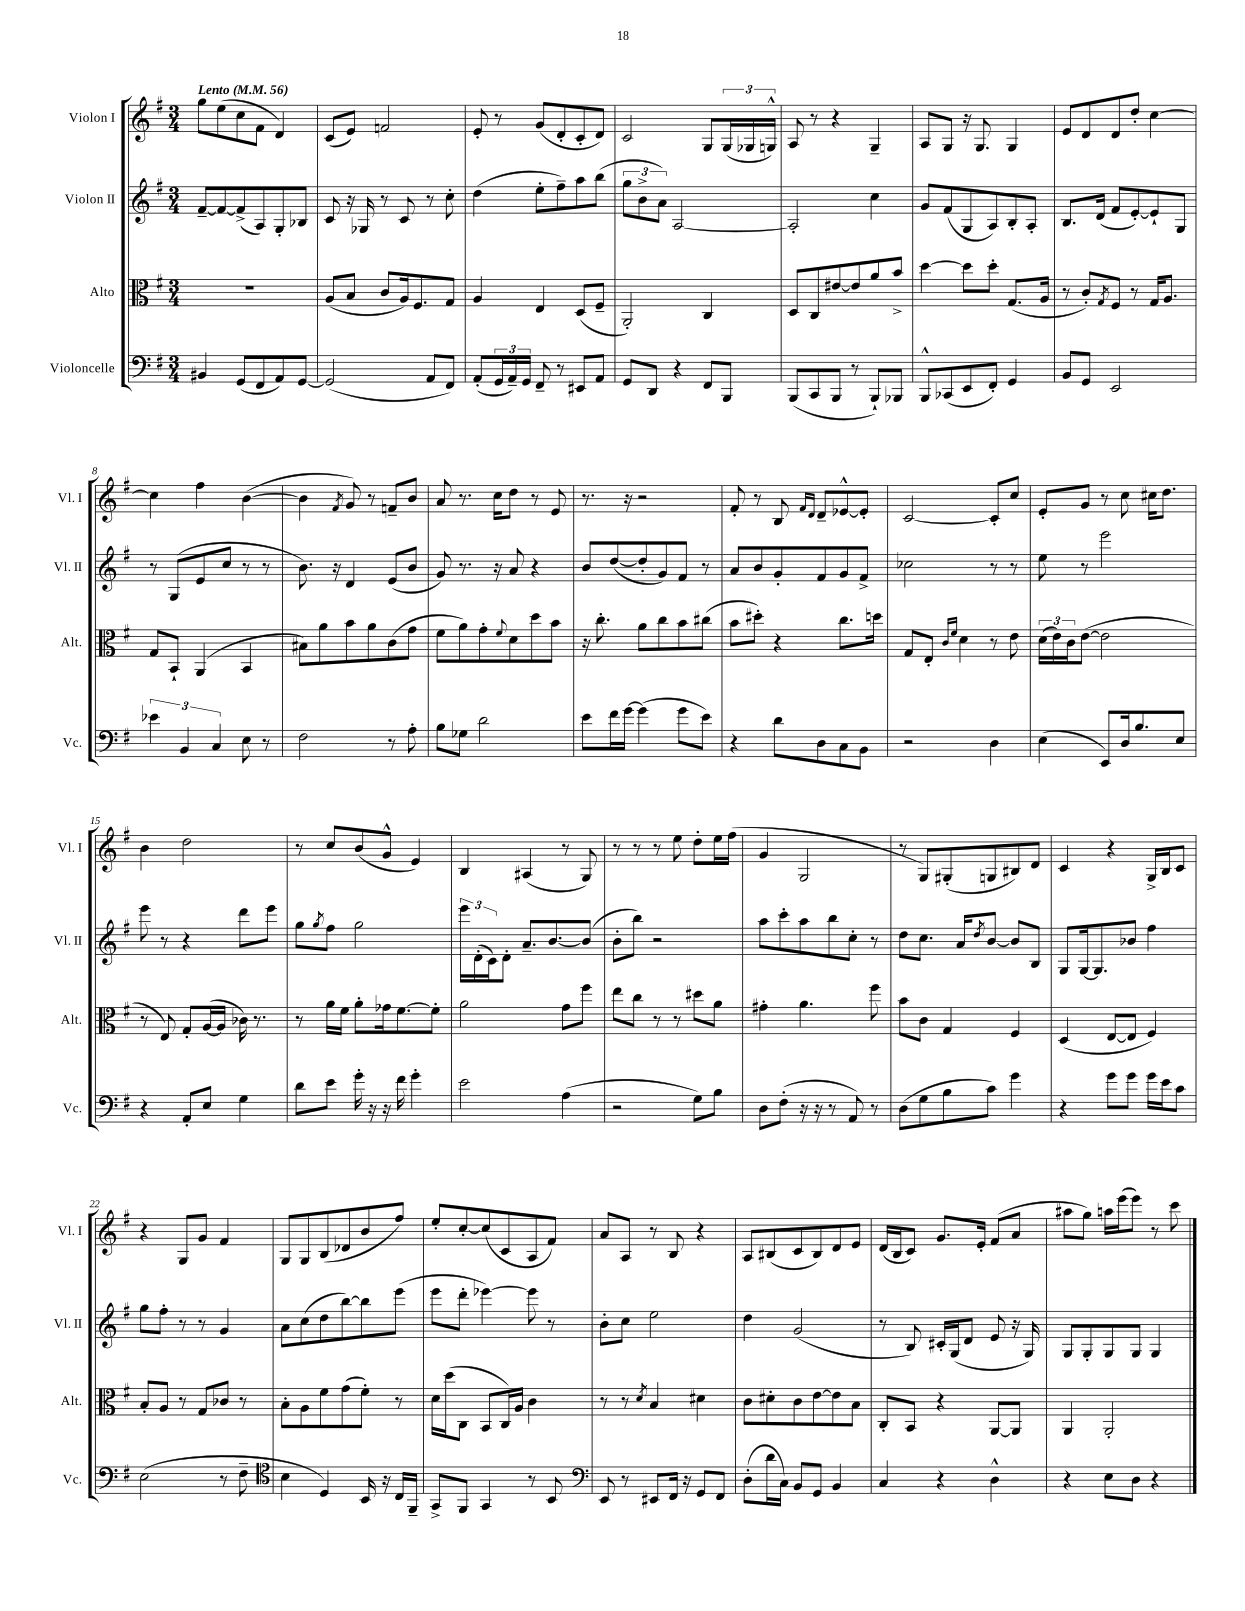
<<
\new StaffGroup <<
\new Staff = "s0" \with { instrumentName = "Violon I" shortInstrumentName = "Vl. I" } {
    \clef treble \key g \major \numericTimeSignature \time 3/4 \tempo "Lento" 4 = 56
    g''8 e''8( c''8 fis'8 d'4) |
    c'8( e'8) f'2 |
    e'8-. r8 g'8( d'8-. c'8-. d'8) |
    c'2 g8 \tuplet 3/2 { g16( ges16 g16-^) } |
    a8 r8 r4 g4-- |
    a8 g8 r16 g8. g4 |
    e'8 d'8 d'8 d''8-. c''4~ |
    c''4 fis''4 b'4~( |
    b'4 \acciaccatura { fis'8 } g'8) r8 f'8-- b'8 |
    a'8 r8. c''16 d''8 r8 e'8 |
    r8. r16 r2 |
    fis'8-. r8 b8 \grace { fis'16 d'16 } d'8-- ees'8~-^ ees'8-. |
    c'2~ c'8-. c''8 |
    e'8-. g'8 r8 c''8 cis''16 d''8. |
    b'4 d''2 |
    r8 c''8 b'8( g'8-^ e'4) |
    b4 ais4( r8 g8) |
    r8 r8 r8 e''8 d''8-. e''16 fis''16( |
    g'4 g2 |
    r8 g8) gis8-.( g8 bis8) d'8 |
    c'4 r4 g16-> b16 c'8 |
    r4 g8 g'8 fis'4 |
    g8 g8 b8( des'8 b'8 fis''8) |
    e''8-. c''8~-. c''8( c'8 a8 fis'8) |
    a'8 a8 r8 b8 r4 |
    a8 bis8( c'8 bis8) d'8 e'8 |
    d'16( b16 c'8) g'8. e'16-. fis'8( a'8 |
    ais''8 g''8) a''16 e'''16( e'''8) r8 c'''8 \bar "|." |
}
\new Staff = "s1" \with { instrumentName = "Violon II" shortInstrumentName = "Vl. II" } {
    \clef treble \key g \major \numericTimeSignature \time 3/4
    fis'8~-- fis'8~ fis'8->( a8) g8-. bes8 |
    c'8 r16 ges16 r8 c'8 r8 c''8-. |
    d''4( e''8-. fis''8--) a''8 b''8( |
    \tuplet 3/2 { g''8 b'8-> a'8) } a2~ |
    a2-. c''4 |
    g'8 fis'8( g8 a8) b8-. a8-. |
    b8. d'16( fis'8 e'8~-.) e'8-! g8 |
    r8 g8( e'8 c''8 r8 r8 |
    b'8.) r16 d'4 e'8( b'8 |
    g'8) r8. r16 a'8 r4 |
    b'8 d''8~( d''8-. g'8) fis'8 r8 |
    a'8 b'8 g'8-. fis'8 g'8 fis'8-> |
    ces''2 r8 r8 |
    e''8 r8 e'''2 |
    e'''8 r8 r4 d'''8 e'''8 |
    g''8 \acciaccatura { g''8 } fis''8 g''2 |
    \tuplet 3/2 { e'''16 d'16-.( c'16) } d'8-. a'8.-- b'8.~ b'8( |
    b'8-. b''8) r2 |
    a''8 c'''8-. a''8 b''8 c''8-. r8 |
    d''8 c''8. a'16 \acciaccatura { d''8 } b'8~ b'8 b8 |
    g8 g16~ g8. bes'8 fis''4 |
    g''8 fis''8-. r8 r8 g'4 |
    a'8 c''8( d''8 b''8~) b''8 e'''8( |
    e'''8 d'''8-. ees'''4~) ees'''8 r8 |
    b'8-. c''8 e''2 |
    d''4 g'2( |
    r8 b8) cis'16-. g16( d'8 e'8 r16 g16) |
    g8 g8-. g8 g8 g4 \bar "|." |
}
\new Staff = "s2" \with { instrumentName = "Alto" shortInstrumentName = "Alt." } {
    \clef alto \key g \major \numericTimeSignature \time 3/4
    R2. |
    a8( b8 c'8 a16) fis8. g8 |
    a4 e4 d8( fis8-- |
    a,2-.) c4 |
    d8 c8 eis'8~ eis'8 a'8 b'8-> |
    d''4~ d''8 d''8-. g8.( a16 |
    r8 c'8-.) \acciaccatura { g8 } fis8 r8 g16 a8. |
    g8 b,8-! a,4( b,4 |
    bis8) a'8 b'8 a'8 c'8( g'8 |
    fis'8 a'8) g'8-. \appoggiatura { fis'8 } d'8 d''8 b'8 |
    r16 c''8.-. a'8 c''8 b'8 cis''8( |
    b'8 dis''8-.) r4 c''8. d''16 |
    g8 e8-. \grace { c'16 fis'16 } d'4 r8 e'8 |
    \tuplet 3/2 { d'16( e'16) c'16 } e'8~( e'2 |
    r8 e8) g8-. a16~( a16 ces'16) r8. |
    r8 a'16 fis'16 a'8-. ges'16 fis'8.~ fis'8-. |
    a'2 g'8 fis''8 |
    e''8 c''8 r8 r8 dis''8 a'8 |
    gis'4-. a'4. fis''8 |
    b'8 c'8 g4 fis4 |
    d4( e8~ e8 fis4) |
    b8-. a8 r8 g8 ces'8 r8 |
    b8-. a8 fis'8 g'8( fis'8-.) r8 |
    d'16 d''16( c8 b,8 c16) a16 c'4 |
    r8 r8 \acciaccatura { d'8 } b4 dis'4 |
    c'8 dis'8-. c'8 e'8~ e'8 b8 |
    c8-. b,8 r4 a,8~ a,8 |
    a,4 a,2-. \bar "|." |
}
\new Staff = "s3" \with { instrumentName = "Violoncelle" shortInstrumentName = "Vc." } {
    \clef bass \key g \major \numericTimeSignature \time 3/4
    bis,4 g,8( fis,8 a,8) g,8~ |
    g,2( a,8 fis,8) |
    a,8-.( \tuplet 3/2 { g,16 a,16--) g,16 } fis,8-- r8 eis,8 a,8 |
    g,8 d,8 r4 fis,8 b,,8 |
    b,,8( c,8 b,,8 r8 b,,8-!) bes,,8 |
    b,,8-^ ces,8( e,8 fis,8-.) g,4 |
    b,8 g,8 e,2 |
    \tuplet 3/2 { ees'4 b,4 c4 } e8 r8 |
    fis2 r8 a8-. |
    b8 ges8 d'2 |
    e'8 fis'16 g'16~ g'4( g'8 e'8) |
    r4 d'8 d8 c8 b,8 |
    r2 d4 |
    e4( e,8) d16 b8. e8 |
    r4 a,8-. e8 g4 |
    d'8 e'8 g'16-. r16 r16 fis'16 g'4-. |
    e'2 a4( |
    r2 g8) b8 |
    d8 fis8-.( r16 r16 r8 a,8) r8 |
    d8( g8 b8 c'8) g'4 |
    r4 g'8 g'8 g'16 e'16 c'8 |
    e2( r8 fis8-- |
    \clef tenor b4 d4) b,16 r16 c16 fis,16-- |
    g,8-> fis,8 g,4 r8 b,8 |
    \clef bass e,8 r8 eis,8 fis,16 r16 g,8 fis,8 |
    d8-.( d'16 c16) b,8 g,8 b,4 |
    c4 r4 d4-^ |
    r4 e8 d8 r4 \bar "|." |
}
>>
>>
